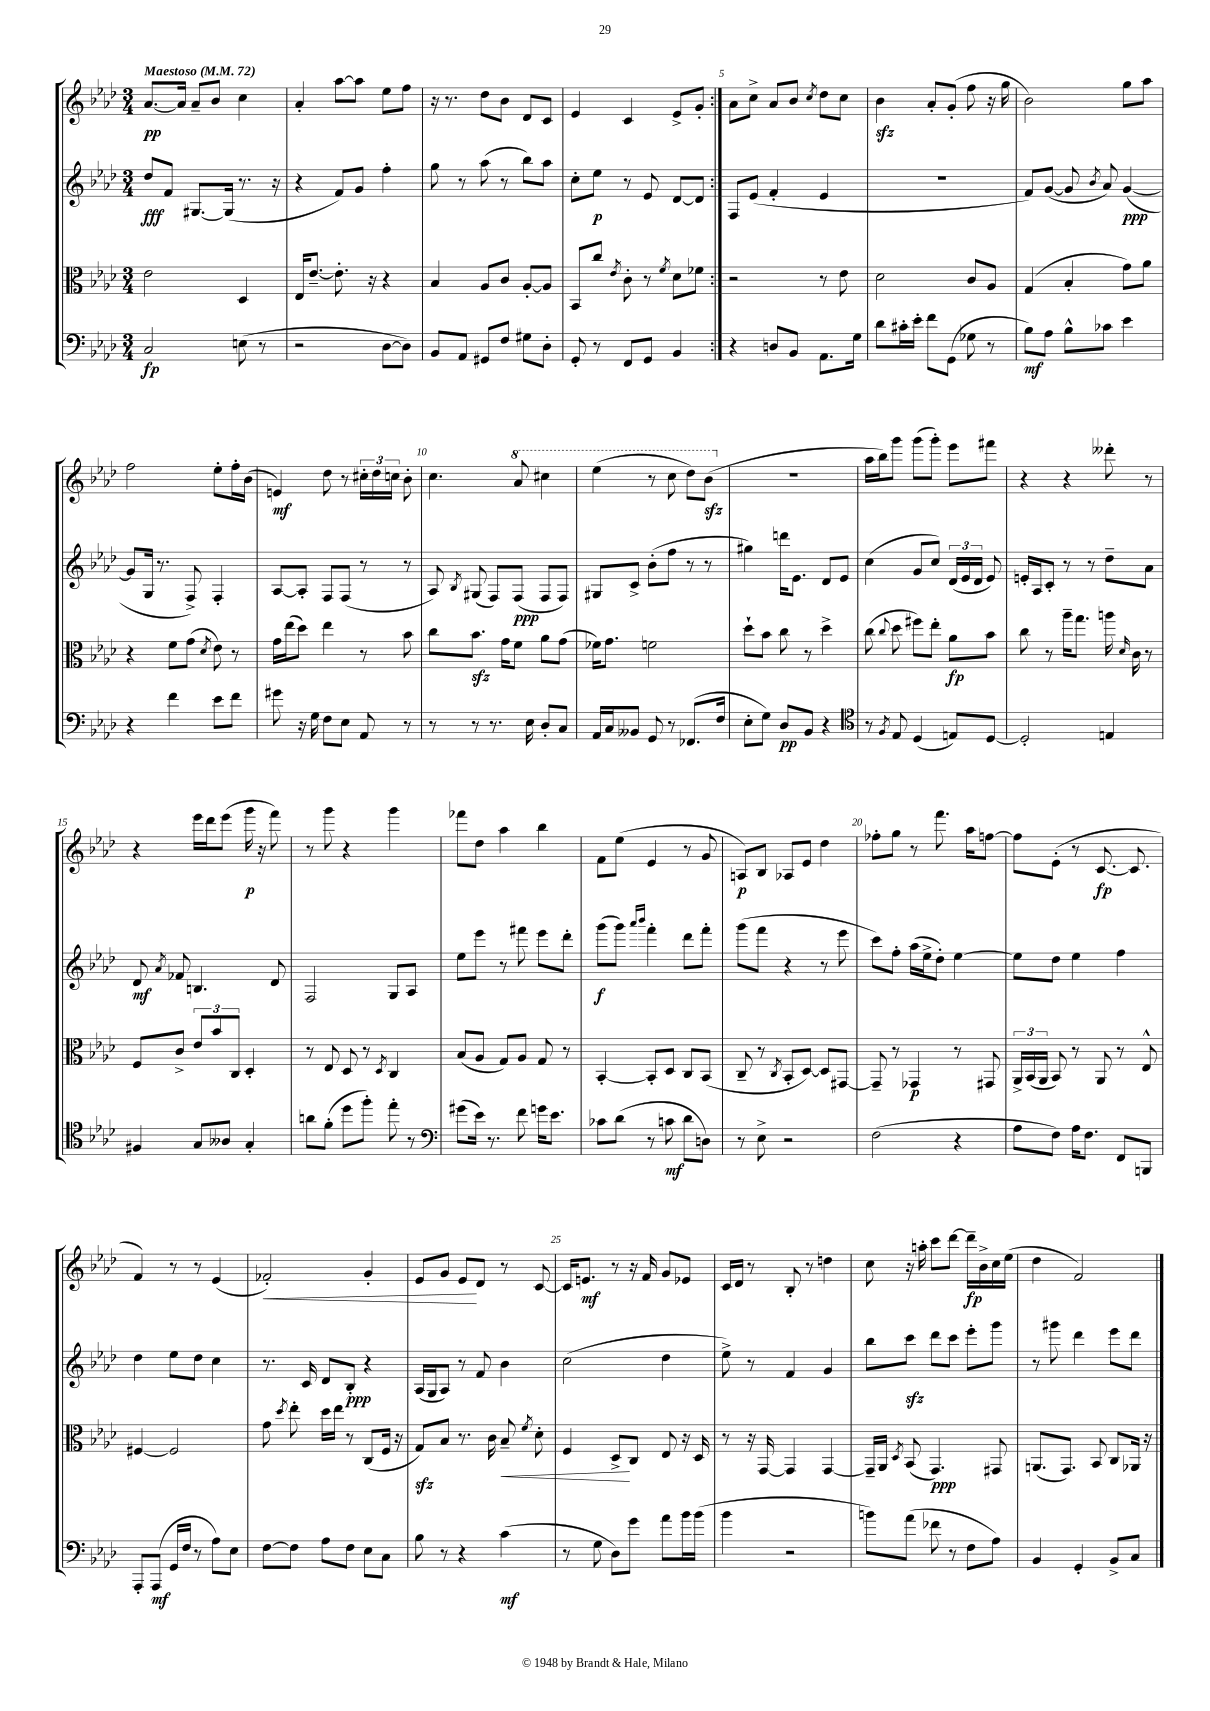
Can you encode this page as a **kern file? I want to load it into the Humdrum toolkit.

**kern	**dynam	**kern	**dynam	**kern	**dynam	**kern	**dynam
*part4	*part4	*part3	*part3	*part2	*part2	*part1	*part1
*staff4	*staff4	*staff3	*staff3	*staff2	*staff2	*staff1	*staff1
*clefF4	*	*clefC3	*	*clefG2	*	*clefG2	*
*k[b-e-a-d-]	*	*k[b-e-a-d-]	*	*k[b-e-a-d-]	*	*k[b-e-a-d-]	*
*M3/4	*	*M3/4	*	*M3/4	*	*M3/4	*
*MM72	*	*MM72	*	*MM72	*	*MM72	*
=1	=1	=1	=1	=1	=1	=1	=1
!	!	!	!	!	!	!LO:TX:a:B:t=Maestoso	!
2C/	fp	2e-\	.	8dd-/L	fff	[8.a-/L	pp
.	.	.	.	8f/J	.	.	.
.	.	.	.	.	.	16a-/Jk]	.
.	.	.	.	[8.G#X/L	.	8a-~/L	.
.	.	.	.	.	.	8b-/J	.
.	.	.	.	(16G#/Jk]	.	.	.
(8En\	.	4D-/	.	8.r	.	4cc\	.
8r	.	.	.	.	.	.	.
.	.	.	.	16r	.	.	.
=2	=2	=2	=2	=2	=2	=2	=2
2r	.	16E-/KL	.	4r	.	4a-'/	.
.	.	[8.e-~/J	.	.	.	.	.
.	.	8.e-'\]	.	8f/L)	.	[8aa-\L	.
.	.	.	.	8g/J	.	8aa-\J]	.
.	.	16r	.	.	.	.	.
[8D-\L	.	4r	.	4ff'\	.	8ee-\L	.
8D-\J])	.	.	.	.	.	8ff\J	.
=3	=3	=3	=3	=3	=3	=3	=3
8BB-/L	.	4B-/	.	8gg\	.	16r	.
.	.	.	.	.	.	8.r	.
8AA-/J	.	.	.	8r	.	.	.
8GG#X/L	.	8A-/L	.	(8aa-\	.	8dd-\L	.
8F/J	.	8c/J	.	8r	.	8b-\J	.
8G#X\L	.	[8A-'/L	.	8bb-\L)	.	8d-/L	.
8D-'\J	.	8A-/J]	.	8aa-\J	.	8c/J	.
=4	=4	=4	=4	=4	=4	=4	=4
8GG'/	.	8BB-/L	.	8cc'\L	.	4e-/	.
8r	.	8cc/J	.	8ee-\J	p	.	.
.	.	8qe-/	.	.	.	.	.
8FF/L	.	8c'\	.	8r	.	4c/	.
8GG/J	.	8r	.	8e-/	.	.	.
.	.	8qf/	.	.	.	.	.
4BB-/	.	8d-\L	.	[8d-/L	.	8e-^/L	.
.	.	8f-X\J	.	8d-/J]	.	8g'/J	.
=5:|!	=5:|!	=5:|!	=5:|!	=5:|!	=5:|!	=5:|!	=5:|!
4r	.	2r	.	8F/L	.	8a-\L	.
.	.	.	.	(8e-/J	.	8cc^\J	.
8Dn/L	.	.	.	4f'/	.	8a-/L	.
8BB-/J	.	.	.	.	.	8b-/J	.
.	.	.	.	.	.	8qcc/	.
8.AA-\L	.	8r	.	4e-/	.	8dd-\L	.
.	.	8e-\	.	.	.	8cc\J	.
16G\Jk	.	.	.	.	.	.	.
=6	=6	=6	=6	=6	=6	=6	=6
8d-\L	.	2d-\	.	2.r	.	4b-zz\	.
16c#X'\L	.	.	.	.	.	.	.
16e-'\JJ	.	.	.	.	.	.	.
8f\L	.	.	.	.	.	8a-'/L	.
(8GG\J	.	.	.	.	.	(8g'/J	.
8G-X\	.	8c/L	.	.	.	8ff\	.
8r	.	8A-/J	.	.	.	16r	.
.	.	.	.	.	.	16gg\	.
=7	=7	=7	=7	=7	=7	=7	=7
8B-\L)	mf	(4G/	.	8f/L)	.	2b-\)	.
8A-\J	.	.	.	([8g/J	.	.	.
8B-^^\L	.	4B-'/	.	8g/]	.	.	.
.	.	.	.	8qb-/	.	.	.
8c-X\J	.	.	.	8a-/)	.	.	.
4e-\	.	8g\L)	.	([4g/	ppp	8gg\L	.
.	.	8a-\J	.	.	.	8aa-\J	.
!!LO:LB:g=z
=8	=8	=8	=8	=8	=8	=8	=8
4r	.	4r	.	8g/L]	.	2ff\	.
.	.	.	.	16G/Jk	.	.	.
.	.	.	.	8.r	.	.	.
4f\	.	8f\L	.	.	.	.	.
.	.	(8g\J	.	8F^/)	.	.	.
.	.	8qd-/	.	.	.	.	.
8e-\L	.	8e-\)	.	4F'/	.	8ee-'\L	.
8f\J	.	8r	.	.	.	16ff'\L	.
.	.	.	.	.	.	(16b-\JJ	.
=9	=9	=9	=9	=9	=9	=9	=9
8g#X\	.	16g\LL	.	[8A-/L	.	4en/)	mf
.	.	(16ee-\J	.	.	.	.	.
16r	.	8dd-\J)	.	8A-'/J]	.	.	.
16G\	.	.	.	.	.	.	.
8F\L	.	4ee-\	.	8F/L	.	8dd-\	.
8E-\J	.	.	.	(8F/J	.	8r	.
8AA-/	.	8r	.	8r	.	24cc#X'\LL	.
.	.	.	.	.	.	24dd-\	.
.	.	.	.	.	.	24ccn\JJ	.
8r	.	8b-\	.	8r	.	8b-'\	.
=10	=10	=10	=10	=10	=10	=10	=10
8r	.	8cc\L	.	8A-/)	.	4.cc\	.
.	.	.	.	8qB-/	.	.	.
8r	.	8.b-zz\J	.	(8G#X/	.	.	.
8.r	.	.	.	8F/L)	.	.	.
.	.	16g\KL	.	.	.	.	.
*	*	*	*	*	*	*8va	*
.	.	8f\J	.	(8F/J	ppp	8aa-/	.
16E-\	.	.	.	.	.	.	.
8D-'/L	.	8a-\L	.	8F/L	.	4ccc#X\	.
8C/J	.	(8g\J	.	8F/J)	.	.	.
=11	=11	=11	=11	=11	=11	=11	=11
16AA-/LL	.	16f-X\KL)	.	8G#X/L	.	(4eee-\	.
16C/J	.	8.g\J	.	.	.	.	.
8BB--X/J	.	.	.	8c^/J	.	.	.
8GG/	.	2fn\	.	(8b-'\L	.	8r	.
8r	.	.	.	8ff\J	.	8ccc\	.
(8.FF-X/L	.	.	.	8r	.	8ddd-\L)	.
.	.	.	.	8r	.	(8bb-zz\J	.
16F/Jk	.	.	.	.	.	.	.
=12	=12	=12	=12	=12	=12	=12	=12
*	*	*	*	*	*	*X8va	*
8E-'\L	.	8dd-`\L	.	4gg#X\)	.	2.r	.
8G\J)	.	8b-\J	.	.	.	.	.
8D-/L	pp	8cc\	.	16dddn\KL	.	.	.
.	.	.	.	8.e-\J	.	.	.
8BB-/J	.	8r	.	.	.	.	.
4r	.	4dd-^\	.	8d-/L	.	.	.
.	.	.	.	8e-/J	.	.	.
=13	=13	=13	=13	=13	=13	=13	=13
*clefC4	*	*	*	*	*	*	*
8r	.	(8cc\	.	(4cc\	.	16aa-\LL	.
.	.	.	.	.	.	16bb-\J)	.
8qF/	.	8qqcc/	.	.	.	.	.
8E-/	.	8dd-\	.	.	.	8ggg\J	.
(4D-/	.	8ff#X\L)	.	8g/L	.	(8ggg\L	.
.	.	8ee-'\J	.	8cc/J)	.	8ggg'\J)	.
8En/L)	.	8a-\L	fp	(24d-/LL	.	8eee-\L	.
.	.	.	.	24e-/	.	.	.
.	.	.	.	24d-/JJ	.	.	.
[8D-/J	.	8b-\J	.	8e-/)	.	8fff#X\J	.
=14	=14	=14	=14	=14	=14	=14	=14
2D-'/]	.	8cc\	.	16en'/LL	.	4r	.
.	.	.	.	16A-/J	.	.	.
.	.	8r	.	8c'/J	.	.	.
.	.	16aa-~\KL	.	8r	.	4r	.
.	.	8.gg\J	.	.	.	.	.
.	.	.	.	8r	.	.	.
4En/	.	16aan\	.	8dd-~\L	.	8ddd--X'\	.
.	.	16qqd-/	.	.	.	.	.
.	.	16c\	.	.	.	.	.
.	.	8r	.	8a-\J	.	8r	.
!!LO:LB:g=z
=15	=15	=15	=15	=15	=15	=15	=15
4F#X/	.	8F/L	.	8d-/	mf	4r	.
.	.	.	.	8qa-/	.	.	.
.	.	8c^/J	.	8f-X/	.	.	.
8G/L	.	12e-/L	.	4.Bn/	.	16eee-\LL	.
.	.	.	.	.	.	16ddd-\J	.
.	.	12b-/	.	.	.	.	.
8A--X/J	.	.	.	.	.	(8eee-\J	.
.	.	12C/J	.	.	.	.	.
4G'/	.	4D-'/	.	.	.	16ggg\	p
.	.	.	.	.	.	16r	.
.	.	.	.	8d-/	.	8fff\)	.
=16	=16	=16	=16	=16	=16	=16	=16
8an\L	.	8r	.	2F/	.	8r	.
(8f'\J	.	8E-/	.	.	.	8ggg\	.
8dd-\L	.	8D-/	.	.	.	4r	.
8ff'\J)	.	8r	.	.	.	.	.
.	.	8qD-/	.	.	.	.	.
8ee-'\	.	4C/	.	8G/L	.	4ggg\	.
8r	.	.	.	8A-/J	.	.	.
=17	=17	=17	=17	=17	=17	=17	=17
*clefF4	*	*	*	*	*	*	*
(8g#X\L	.	(8B-/L	.	8ee-\L	.	8fff-X\L	.
16e-\Jk)	.	8A-/J	.	8eee-\J	.	8dd-\J	.
8.r	.	.	.	.	.	.	.
.	.	8G/L)	.	8r	.	4aa-\	.
8f\	.	8A-/J	.	8fff#X\	.	.	.
16gn\KL	.	8G/	.	8eee-\L	.	4bb-\	.
8.e-\J	.	.	.	.	.	.	.
.	.	8r	.	8ddd-'\J	.	.	.
=18	=18	=18	=18	=18	=18	=18	=18
8c-X\L	.	[4BB-'/	.	(8ggg\L	f	8f\L	.
(8d-\J	.	.	.	8ggg\J)	.	(8ee-\J	.
.	.	.	.	16qqaaa-/LL	.	.	.
.	.	.	.	16qqbbb-/JJ	.	.	.
8r	.	8BB-'/L]	.	4fff'\	.	4e-/	.
8cn\	mf	8D-/J	.	.	.	.	.
8d-\L	.	8C/L	.	8ddd-\L	.	8r	.
8Dn\J)	.	(8BB-/J	.	8fff'\J	.	8g/	.
=19	=19	=19	=19	=19	=19	=19	=19
8r	.	8C~/	.	(8ggg\L	.	8An/L)	p
8E-^\	.	8r	.	8fff\J	.	8B-/J	.
.	.	8qC/	.	.	.	.	.
2r	.	8BB-'/L	.	4r	.	8A-X/L	.
.	.	[8D-/J)	.	.	.	8e-/J	.
.	.	8D-/L]	.	8r	.	4dd-\	.
.	.	[8GG#X/J	.	8eee-\	.	.	.
=20	=20	=20	=20	=20	=20	=20	=20
(2F\	.	8GG#~/]	.	8ccc\L)	.	8ff-X'\L	.
.	.	8r	.	8ff'\J	.	8gg\J	.
.	.	4GG-X/	p	(16aa-\LL	.	8r	.
.	.	.	.	16ee-^\J	.	.	.
.	.	.	.	8dd-'\J)	.	8.fff\	.
4r	.	8r	.	[4ee-\	.	.	.
.	.	.	.	.	.	16aa-\KL	.
.	.	8GG#X/	.	.	.	[8ffn\J	.
=21	=21	=21	=21	=21	=21	=21	=21
8A-\L	.	24AA-^/LL	.	8ee-\L]	.	8ff\L]	.
.	.	(24BB-/	.	.	.	.	.
.	.	24AA-/JJ	.	.	.	.	.
8F\J)	.	8BB-/)	.	8dd-\J	.	(8e-'\J	.
16A-\KL	.	8r	.	4ee-\	.	8r	.
8.F\J	.	.	.	.	.	.	.
.	.	8AA-/	.	.	.	[8.c/	fp
8FF/L	.	8r	.	4ff\	.	.	.
.	.	.	.	.	.	8.c/]	.
8BBBn/J	.	8E-^^/	.	.	.	.	.
!!LO:LB:g=z
=22	=22	=22	=22	=22	=22	=22	=22
8AAA-'/L	.	[4F#X/	.	4dd-\	.	4f/)	.
(8AAA-/J	mf	.	.	.	.	.	.
16GG/LL	.	2F#/]	.	8ee-\L	.	8r	.
16F/JJ	.	.	.	.	.	.	.
8r	.	.	.	8dd-\J	.	8r	.
8A-\L)	.	.	.	4cc\	.	(4e-/	.
8E-\J	.	.	.	.	.	.	.
=23	=23	=23	=23	=23	=23	=23	=23
!	!	!	!	!	!	!	!LO:HP:b
[8F\L	.	8g\	.	8.r	.	2f-X'/)	<
.	.	8qdd-/	.	.	.	.	.
8F\J]	.	8ee-'\	.	.	.	.	.
.	.	.	.	16c/	.	.	.
8A-\L	.	16dd-\LL	.	8d-/L	.	.	.
.	.	16ee-\JJ	.	.	.	.	.
8F\J	.	8r	.	8B-'/J	ppp	.	.
8E-\L	.	(8C/L	.	4r	.	4g'/	.
8C\J	.	16F/Jk	.	.	.	.	.
.	.	16r	.	.	.	.	.
=24	=24	=24	=24	=24	=24	=24	=24
8B-\	.	8Gzz/L)	.	(16A-/LL	.	8e-/L	.
.	.	.	.	16G/J	.	.	.
8r	.	8B-/J	.	8A-/J)	.	8g/J	.
4r	.	8.r	.	8r	.	8e-/L	.
.	.	.	.	8f/	.	8d-/J	[
.	.	16c\	.	.	.	.	.
!	!	!	!LO:HP:b	!	!	!	!
(4c\	mf	8B-~/	<	4b-\	.	8r	.
.	.	8qf/	.	.	.	.	.
.	.	8d-'\	.	.	.	[8c/	.
=25	=25	=25	=25	=25	=25	=25	=25
8r	.	4F/	.	(2cc\	.	16c/KL]	.
.	.	.	.	.	.	8.en/J	mf
8G\	.	.	.	.	.	.	.
8D-\L)	.	8D-^/L	.	.	.	8r	.
8g\J	.	8C/J	[	.	.	16r	.
.	.	.	.	.	.	16f/	.
8a-\L	.	8E-/	.	4dd-\	.	8g/L	.
16b-\L	.	16r	.	.	.	8e-X/J	.
(16b-\JJ	.	16D-/	.	.	.	.	.
=26	=26	=26	=26	=26	=26	=26	=26
4b-\	.	8r	.	8ee-^\)	.	16c/LL	.
.	.	.	.	.	.	16d-/JJ	.
.	.	16r	.	8r	.	8r	.
.	.	[16GG/	.	.	.	.	.
2r	.	4GG/]	.	4f/	.	8B-'/	.
.	.	.	.	.	.	8r	.
.	.	[4GG/	.	4g/	.	4ddn\	.
=27	=27	=27	=27	=27	=27	=27	=27
8bn\L)	.	16GG~/LL]	.	8bb-\L	.	8cc\	.
.	.	16AA-/JJ	.	.	.	.	.
.	.	8qD-/	.	.	.	.	.
(8a-\J	.	(8BB-/	.	8ccczz\J	.	16r	.
.	.	.	.	.	.	16aan'\	.
8f-X\	.	4.GG/)	ppp	8ddd-\L	.	8ccc\L	.
8r	.	.	.	8ccc\J	.	[8ddd-\J	.
8F\L	.	.	.	8eee-'\L	.	16ddd-~\LL]	fp
.	.	.	.	.	.	16b-^\	.
8A-\J)	.	8GG#X/	.	8ggg\J	.	16cc\	.
.	.	.	.	.	.	(16ee-\JJ	.
=28	=28	=28	=28	=28	=28	=28	=28
4BB-/	.	(8.AAn/L	.	8r	.	4dd-\	.
.	.	.	.	8ggg#X\	.	.	.
.	.	8.GG/J)	.	.	.	.	.
4GG'/	.	.	.	4ddd-\	.	2f/)	.
.	.	8BB-/	.	.	.	.	.
8BB-^/L	.	8C/L	.	8eee-\L	.	.	.
8C/J	.	16AA-X/Jk	.	8ddd-\J	.	.	.
.	.	16r	.	.	.	.	.
==	==	==	==	==	==	==	==
*-	*-	*-	*-	*-	*-	*-	*-
